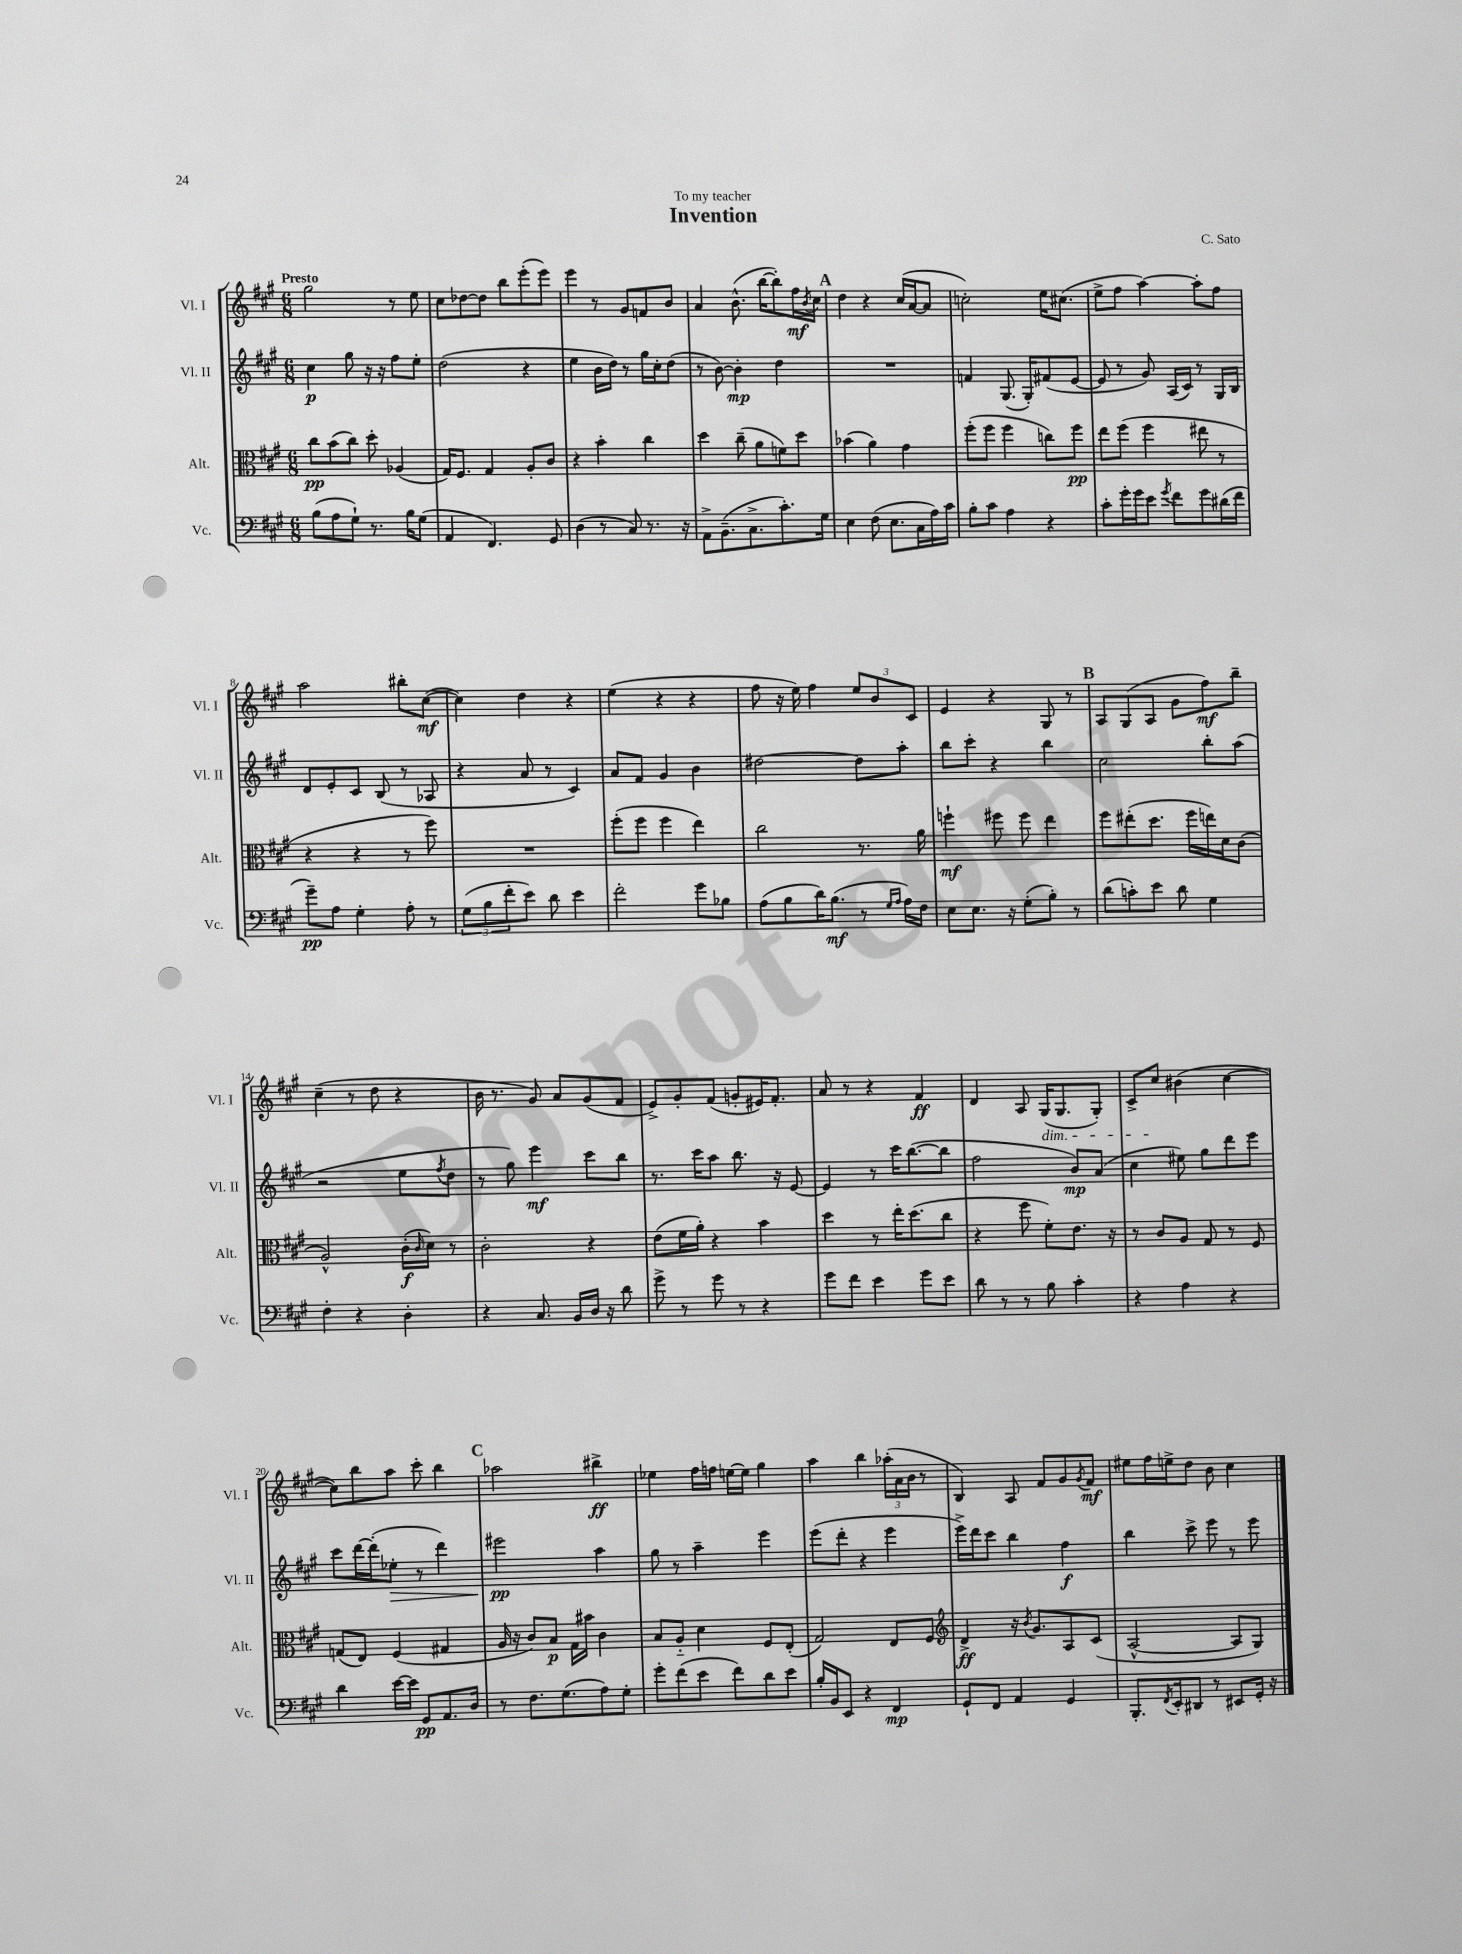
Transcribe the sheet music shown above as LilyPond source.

\header { title = "Invention" composer = "C. Sato" dedication = "To my teacher" }
<<
\new StaffGroup <<
\new Staff = "s0" \with { instrumentName = "Vl. I" shortInstrumentName = "Vl. I" } {
    \clef treble \key a \major \numericTimeSignature \time 6/8 \tempo "Presto"
    gis''2 r8 e''8 |
    cis''8 des''8~ des''8 b''8 e'''8-.( e'''8) |
    e'''4 r8 gis'8 f'8 b'8 |
    a'4 b'8.-^( b''16~ b''8-.) fis''16\mf \acciaccatura { b'8 } cis''16 |
    \mark \markup { \bold "A" } d''4 r4 cis''16( a'16~ a'8 |
    c''2-.) e''16 cis''8.( |
    e''8-> fis''8 a''4~) a''8-. fis''8 |
    a''2 bis''8-. cis''8~\mf( |
    cis''4) d''4 r4 |
    e''4( r4 r4 |
    fis''8 r16 e''16) fis''4 \tuplet 3/2 { e''8 b'8 cis'8 } |
    e'4 r4 gis8 r8 |
    \mark \markup { \bold "B" } a8 gis8( a8 gis'8 fis''8\mf) b''8-- |
    cis''4--( r8 d''8 r4 |
    b'16 r8. gis'8) a'8 gis'8( fis'8 |
    e'8->) gis'8-. fis'8( g'8-. eis'16) fis'8.-. |
    a'8 r8 r4 fis'4\ff |
    d'4 a8 gis16\dim( gis8. gis8-.) |
    cis'8-> cis''8\! bis'4( cis''4~ |
    cis''8) b''8 a''8 cis'''8-. b''4 |
    \mark \markup { \bold "C" } aes''2 bis''4->\ff |
    ees''4 fis''16 f''16 e''16~ e''16 gis''4 |
    a''4 b''4 \tuplet 3/2 { aes''16-.( a'16 b'16 } r8 |
    b4) a8 fis'8 gis'8 \acciaccatura { gis'8 } fis'8\mf |
    eis''8 fis''16 e''16-> d''8 b'8 cis''4 \bar "|." |
}
\new Staff = "s1" \with { instrumentName = "Vl. II" shortInstrumentName = "Vl. II" } {
    \clef treble \key a \major \numericTimeSignature \time 6/8
    cis''4\p gis''8 r16 r16 fis''8 e''8-. |
    d''2( r4 |
    e''4 b'16 d''16) r8 gis''16 cis''16-. d''8( |
    r8 b'8~) b'4-.\mp d''4 |
    \mark \markup { \bold "A" } R2. |
    f'4 gis8.( gis16-.) fis'8( e'8~ |
    e'8 r8 gis'8) a16( cis'16) r8 gis16 b16 |
    d'8 e'8-. cis'8 b8( r8 aes8 |
    r4 a'8 r8 cis'4) |
    a'8 fis'8 gis'4 b'4 |
    dis''2~ dis''8 a''8-. |
    b''8 cis'''8-. r4 b''4 |
    \mark \markup { \bold "B" } cis''2 b''8-. a''8( |
    r2 e''8 \acciaccatura { fis''8 } d''8 |
    r8 gis''8) e'''4\mf cis'''8 b''8 |
    r8. cis'''16 a''8 b''8. r16 e'8~ |
    e'4 r8 cis'''16 b''8.~( b''8 |
    fis''2 b'8\mp) a'8( |
    cis''4 eis''8) gis''8 d'''8 e'''8 |
    cis'''8 d'''16~ d'''16-.( ees''8-.\> r8 d'''4) |
    \mark \markup { \bold "C" } eis'''2\pp\! a''4 |
    gis''8 r8 a''4-- e'''4 |
    e'''8( d'''8-. r4 e'''4 |
    e'''16->) d'''16 cis'''8 b''4 fis''4\f |
    b''4 cis'''8-> e'''8 r8 e'''8 \bar "|." |
}
\new Staff = "s2" \with { instrumentName = "Alt." shortInstrumentName = "Alt." } {
    \clef alto \key a \major \numericTimeSignature \time 6/8
    cis''8\pp b'8( cis''8) d''8-. aes4( |
    gis16) fis8. gis4 a8-. cis'8 |
    r4 b'4-. cis''4 |
    d''4 cis''8--( a'8 f'8) d''8 |
    \mark \markup { \bold "A" } bes'4( a'4) gis'4 |
    fis''8-.( fis''8 fis''4 c''8) fis''8\pp |
    e''8 fis''8( fis''4 eis''8 r8 |
    r4 r4 r8 fis''8) |
    R2. |
    fis''8-.( fis''8 fis''4 e''4) |
    cis''2 r8. a'16 |
    f''4-!\mf fis''8 fis''8 e''4 |
    \mark \markup { \bold "B" } fis''8 eis''8-.( d''8. fis''16 e''16) d'16 cis'8( |
    a2-^) cis'16-.\f( \grace { cis'16 } d'16) r8 |
    cis'2-. r4 |
    e'8( fis'16 a'16-.) r4 b'4 |
    d''4 r8 e''16-. d''8.( cis''8 |
    r4 fis''8 fis'8-.) e'8. r16 |
    r8 cis'8 a8 gis8 r8 fis8 |
    g8( e8) fis4( gis4 |
    \mark \markup { \bold "C" } a16 r16 cis'8) b8\p gis16 bis'16 cis'4 |
    b8 a8-_ d'4 fis8 e8-.( |
    gis2) e8 fis8 |
    \clef treble d'4->\ff r16 \acciaccatura { b'8 } gis'8. a8 cis'8( |
    a2~-^ a8 gis8) \bar "|." |
}
\new Staff = "s3" \with { instrumentName = "Vc." shortInstrumentName = "Vc." } {
    \clef bass \key a \major \numericTimeSignature \time 6/8
    b8( a8 gis8-!) r8. b16 gis8( |
    a,4 fis,4.) gis,8 |
    d4( r8 cis8) r8. r16 |
    a,8-> b,8.--( cis8.-> cis'8.-.) gis16 |
    \mark \markup { \bold "A" } e4 fis8( e8. cis16 a16) cis'16 |
    b8-. cis'8 a4 r4 |
    cis'8-. gis'16-. gis'16 e'8 \acciaccatura { gis'8 } fis'8 gis'8 dis'16( fis'16 |
    gis'8--\pp) a8 gis4-. a8-. r8 |
    \tuplet 3/2 { gis8( b8 fis'8-. } e'8) d'8 e'4 |
    fis'2-. gis'8 bes8 |
    a8( b8 d'16) b8.\mf( r8 \grace { gis16 a16 } a16) fis16 |
    e8 e8. r16 gis8-.( b8-.) r8 |
    \mark \markup { \bold "B" } d'8( c'8-.) e'8 d'8 gis4 |
    fis4-. r4 d4-. |
    r4 cis8. b,16 d16 r16 d'8 |
    gis'8-> r8 gis'8 r8 r4 |
    gis'8 fis'8 e'4 gis'8 e'8 |
    d'8 r8 r8 b8 cis'4-. |
    r4 a4 r4 |
    d'4 e'16~ e'16 gis,8\pp a,8. d16 |
    \mark \markup { \bold "C" } r8 fis8. gis8.( a8) gis8-. |
    gis'8-. fis'8( e'8 fis'8) d'8 e'8 |
    b16-. b,16 e,8 r4 fis,4\mp |
    gis,8-! fis,8 a,4 gis,4 |
    b,,8.-. \acciaccatura { fis,8 } e,16-. dis,8 r8 eis,8 gis,16-. r16 \bar "|." |
}
>>
>>
